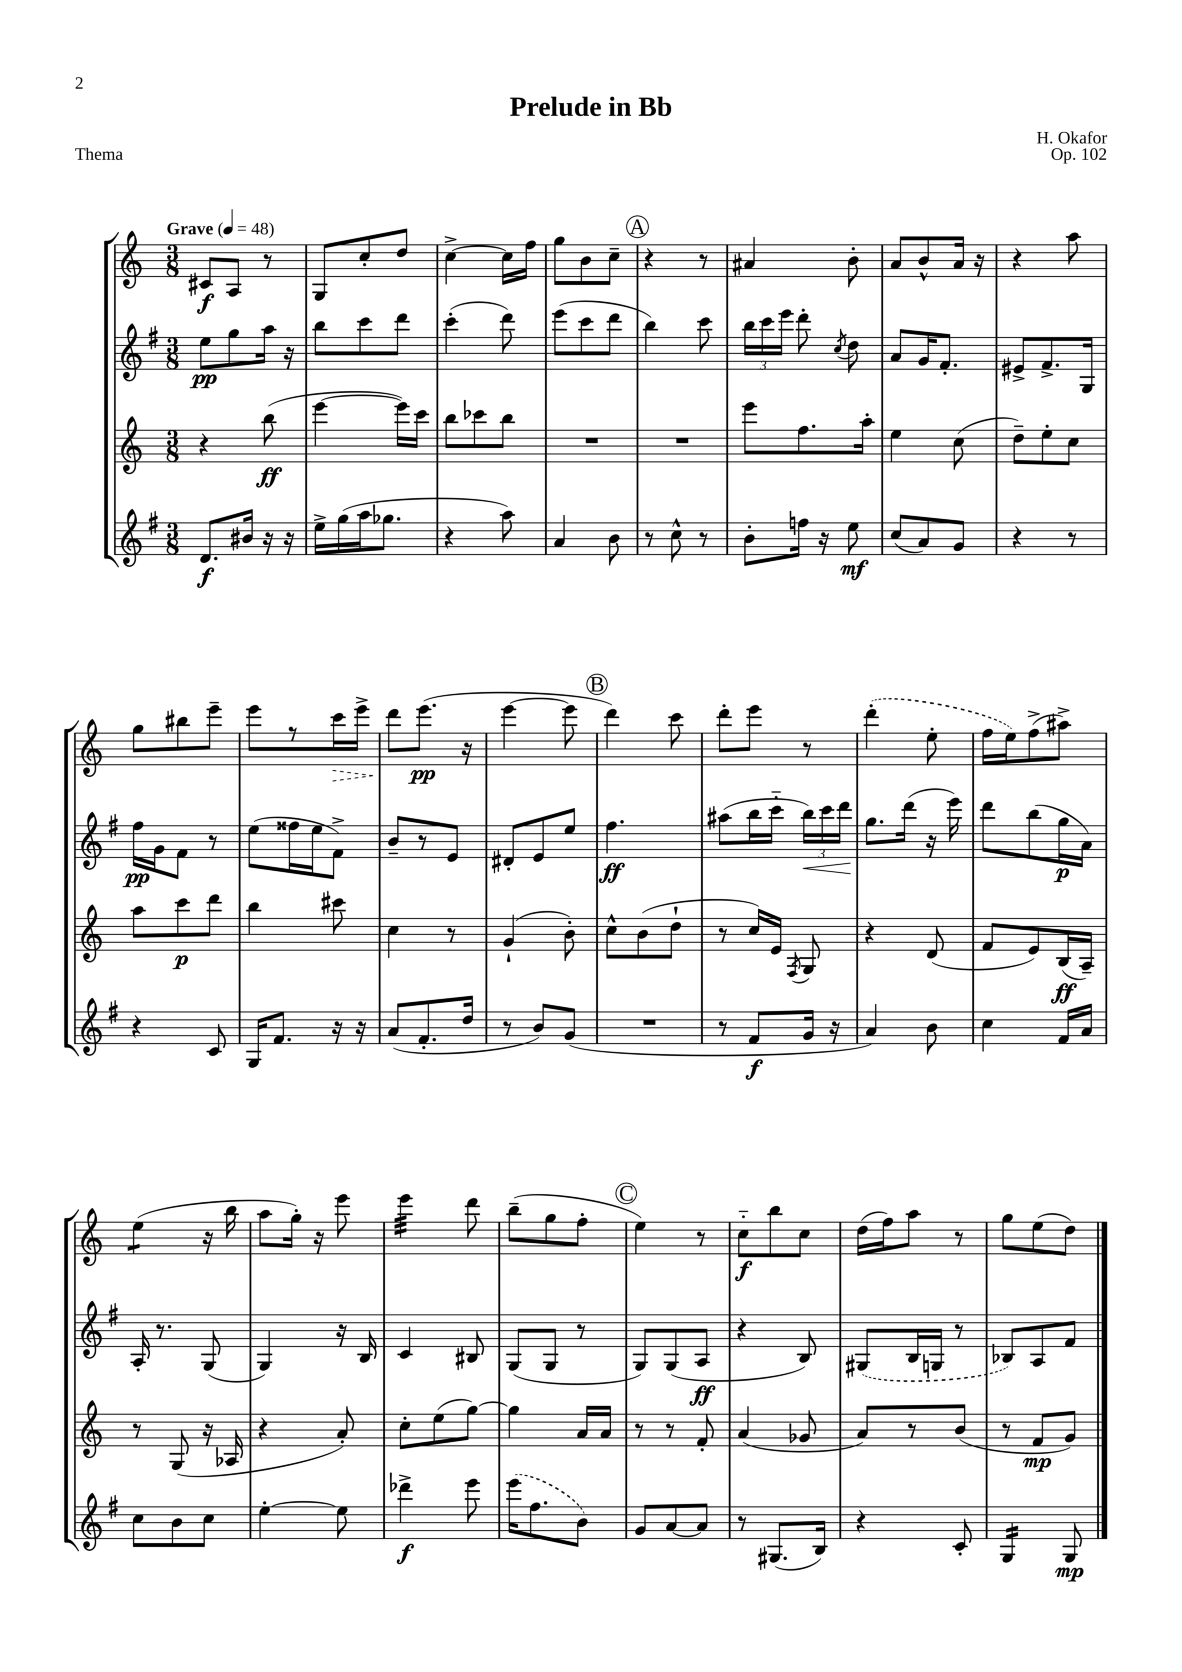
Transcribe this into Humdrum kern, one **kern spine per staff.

**kern	**kern	**kern	**kern
*staff4	*staff3	*staff2	*staff1
*clefG2	*clefG2	*clefG2	*clefG2
*k[f#]	*k[]	*k[f#]	*k[]
*M3/8	*M3/8	*M3/8	*M3/8
*MM48	*MM48	*MM48	*MM48
8.d	4r	8ee	8c#
.	.	8gg	8A
16b#	.	.	.
16r	(8bb	16aa	8r
16r	.	16r	.
=	=	=	=
16ee^	[4eee	8bb	8G
(16gg	.	.	.
16aa	.	8ccc	8cc'
8.gg-	.	.	.
.	16eee])	8ddd	8dd
.	16ccc	.	.
=	=	=	=
4r	8bb	(4ccc'	[4cc^
.	8ccc-	.	.
8aa)	8bb	8ddd)	16cc]
.	.	.	16ff
=	=	=	=
4a	4.r	(8eee	8gg
.	.	8ccc	8b
8b	.	8ddd	8cc~
=	=	=	=
8r	4.r	4bb)	4r
8cc^^	.	.	.
8r	.	8ccc	8r
=	=	=	=
8b'	8eee	24bb	4a#
.	.	24ccc	.
.	.	24eee	.
16ff	8.ff	8ddd'	.
16r	.	.	.
.	.	8qcc	.
8ee	.	8dd	8b'
.	16aa'	.	.
=	=	=	=
(8cc	4ee	8a	8a
8a)	.	16g	8b^^
.	.	8.f#'	.
8g	(8cc	.	16a
.	.	.	16r
=	=	=	=
4r	8dd~)	8e#^	4r
.	8ee'	8.f#^	.
8r	8cc	.	8aa
.	.	16G	.
=	=	=	=
4r	8aa	16ff#	8gg
.	.	16g	.
.	8ccc	8f#	8bb#
8c	8ddd	8r	8eee~
=	=	=	=
16G	4bb	(8ee	8eee
8.f#	.	.	.
.	.	16ff##	8r
.	.	16ee	.
16r	8ccc#	8f#^)	16ccc
16r	.	.	16eee^
=	=	=	=
(8a	4cc	8b~	8ddd
8.f#'	.	8r	(8.eee
.	8r	8e	.
16dd	.	.	16r
=	=	=	=
8r	(4g`	8d#'	[4eee
8b)	.	8e	.
(8g	8b')	8ee	8eee]
=	=	=	=
4.r	8cc^^	4.ff#	4ddd)
.	(8b	.	.
.	8dd`	.	8ccc
=	=	=	=
8r	8r	(8aa#	8ddd'
8f#	16cc)	16bb	8eee
.	16e	16ccc'~	.
.	8qF	.	.
16g	8G	24bb)	8r
.	.	24ccc	.
16r	.	.	.
.	.	24ddd	.
=	=	=	=
4a)	4r	8.gg	(4ddd'
.	.	(16ddd	.
8b	(8d	16r	8ee'
.	.	16eee)	.
=	=	=	=
4cc	8f	8ddd	16ff
.	.	.	16ee)
.	8e)	(8bb	(8ff^
16f#	(16B	16gg	8aa#^)
16a	16A~)	16a)	.
=	=	=	=
8cc	8r	16A'	(4ee
.	.	8.r	.
8b	(8G	.	.
8cc	16r	(8G	16r
.	16A-	.	16bb
=	=	=	=
[4ee'	4r	4G)	8aa
.	.	.	16gg')
.	.	.	16r
8ee]	8a')	16r	8eee
.	.	16B	.
=	=	=	=
4ddd-^	8cc'	4c	4eee
.	(8ee	.	.
8eee	[8gg)	8B#	8ddd
=	=	=	=
(16eee	4gg]	(8G	(8bb~
8.ff#	.	.	.
.	.	8G	8gg
8b)	16a	8r	8ff'
.	16a	.	.
=	=	=	=
8g	8r	8G)	4ee)
[8a	8r	(8G	.
8a]	8f'	8A	8r
=	=	=	=
8r	(4a	4r	8cc'~
(8.G#	.	.	8bb
.	8g-	8B)	8cc
16B)	.	.	.
=	=	=	=
4r	8a)	(8G#	(16dd
.	.	.	16ff)
.	8r	16B	8aa
.	.	16G	.
8c'	(8b	8r	8r
=	=	=	=
4G	8r	8B-)	8gg
.	8f	8A	(8ee
8G	8g)	8f#	8dd)
==	==	==	==
*-	*-	*-	*-
